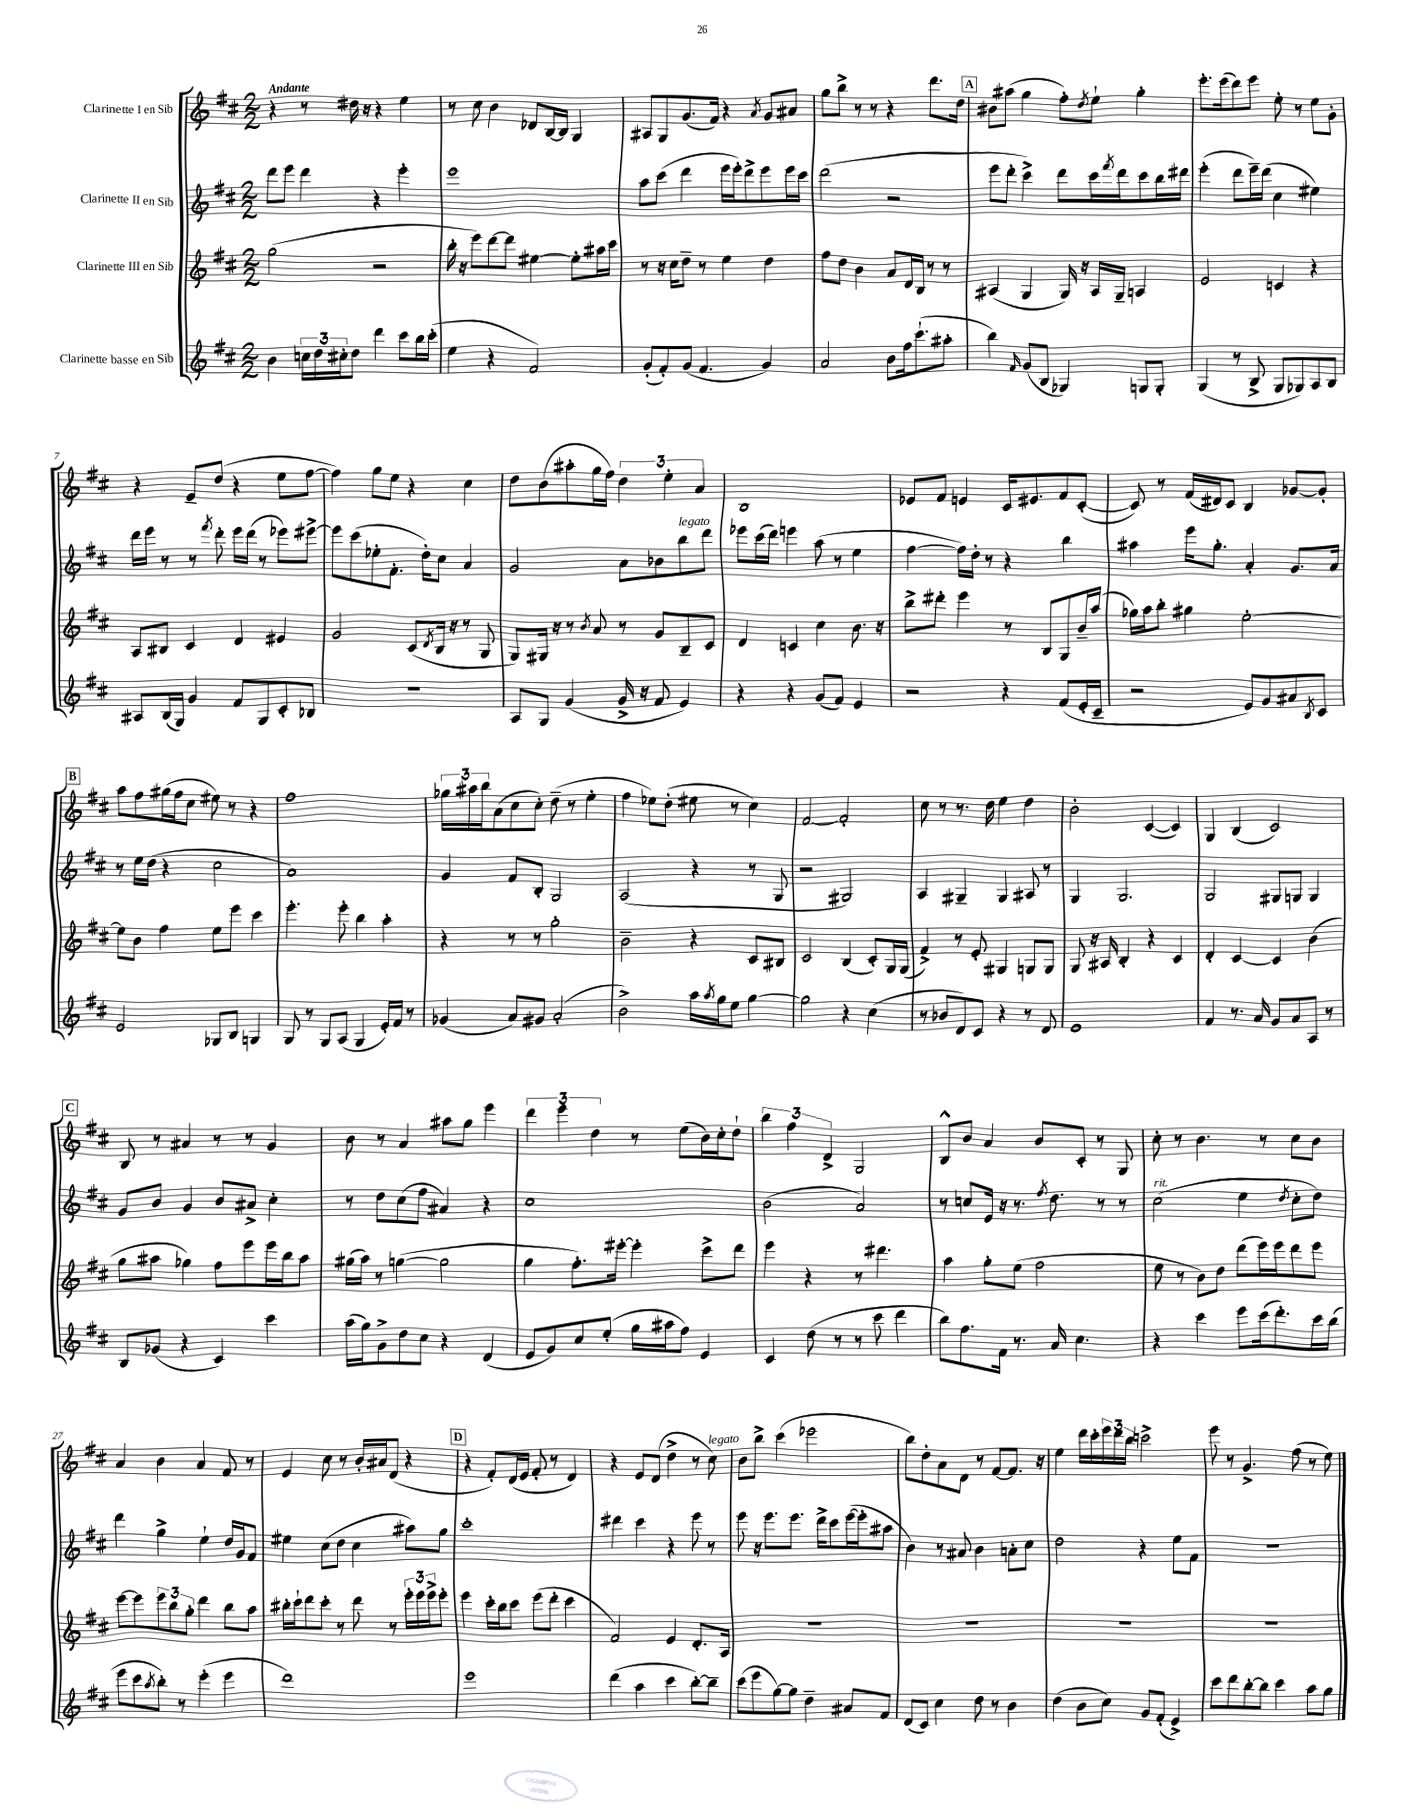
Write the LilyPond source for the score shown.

<<
\new StaffGroup <<
\new Staff = "s0" \with { instrumentName = "Clarinette I en Sib" } {
    \clef treble \key d \major \numericTimeSignature \time 2/2 \tempo "Andante"
    r4 r8 dis''16 r16 r4 e''4 |
    r8 cis''8 b'4 des'8 b16~ b16 g4 |
    ais8 g8 g'8.( fis'16) r4 \acciaccatura { a'8 } g'8 ais'8 |
    g''8 b''8-> r8 r8 r4 d'''8. d''16 |
    \mark \markup { \box "A" } bis'8 ais''8( g''4 fis''8-.) \acciaccatura { d''8 } e''8-! g''4-. |
    e'''8.-. e'''16( d'''8) e'''8 e''8-. r8 e''8 g'8-. |
    r4 e'8-- d''8( r4 e''8 fis''8~ |
    fis''4) g''8 e''8 r4 cis''4 |
    d''8 b'8( ais''8-. g''16 fis''16) \tuplet 3/2 { d''4 e''4-. a'4 } |
    b1 |
    ees'8 fis'8 e'4 cis'16 eis'8. fis'8 cis'8~-.( |
    cis'8) r8 fis'16( dis'16) cis'8 b4 ges'8~ ges'8-. |
    \mark \markup { \box "B" } a''8 fis''8 gis''16( fis''16 cis''8 eis''8) r8 r4 |
    fis''1 |
    \tuplet 3/2 { ges''16 ais''16 b''16 } a'8( cis''8 cis''8-.) d''8--( r8 e''4-. |
    fis''4 ees''8) d''8-.( eis''8 r8 cis''4) |
    fis'2~ fis'2-. |
    cis''8 r8 r8. d''16 e''4 d''4 |
    b'2-. cis'4~( cis'4) |
    g4 b4( cis'2) |
    \mark \markup { \box "C" } b8 r8 ais'4 r8 r8 g'4 |
    b'8 r8 a'4 ais''8 g''8 e'''4 |
    \tuplet 3/2 { d'''4 e'''4 d''4 } r8 e''8( b'16) cis''16-. d''8-! |
    \tuplet 3/2 { b''4 fis''4 d'4-> } g2 |
    b8-^ b'8 a'4 b'8 cis'8-. r8 g8 |
    cis''8-. r8 b'4. r8 cis''8 b'8 |
    a'4 b'4 a'4 fis'8 r8 |
    e'4 cis''8 r8 b'16-. ais'16 d'8( r4 |
    \mark \markup { \box "D" } r4 fis'8-.) d'16( e'16 fis'8-. r8 d'4) |
    r4 e'8 d'8( d''4-> r8 cis''8^\markup { \italic "legato" }) |
    b'8 b''8-> cis'''4( ees'''2 |
    b''8) d''8-. a'8 d'8 r8 fis'8~ fis'8. r16 |
    e''4 d'''16 cis'''16-. \tuplet 3/2 { e'''16 d'''16 b''16 } c'''2-> |
    e'''8 r8 g'4.-> fis''8( r8 e''8) \bar "|." |
}
\new Staff = "s1" \with { instrumentName = "Clarinette II en Sib" } {
    \clef treble \key d \major \numericTimeSignature \time 2/2
    d'''8 e'''8 d'''4 r4 e'''4-. |
    e'''1 |
    a''8 cis'''8( d'''4 e'''16 e'''16-.) d'''8-> e'''8 e'''16 cis'''16 |
    d'''2( r2 |
    \mark \markup { \box "A" } e'''8 d'''8-. cis'''4->) d'''8 cis'''16 \acciaccatura { fis'''8 } d'''16 cis'''8 b''16 dis'''16 |
    e'''4-.( d'''8 e'''16--) d'''16( cis''4 eis''4) |
    d'''16 e'''16 r8 r8 \acciaccatura { fis'''8 } d'''8-. e'''16 d'''16( r8 ees'''8) eis'''8~-> |
    eis'''8 cis'''8( ees''8-. fis'8.-. d''16-.) cis''8 a'4 |
    g'2 a'8 bes'8 b''8^\markup { \italic "legato" } d'''8 |
    ees'''8 cis'''16( d'''16) e'''4 a''8( r8 e''4 |
    fis''4~ fis''16) d''16-. r8 r4 b''4 |
    ais''4 e'''16 g''8.-. a'4-. g'8. a'16 |
    \mark \markup { \box "B" } r8 e''16 d''16( r4 cis''2 |
    a'1) |
    g'4 fis'8 b8-. g2 |
    a2( r4 r8 g8 |
    r2 gis2) |
    a4 gis4-- gis4 ais8 r8 |
    g4 g2. |
    g2 gis8 g8 g4 |
    \mark \markup { \box "C" } g'8 b'8 g'4 b'8 ais'8-> cis''4-. |
    r8 d''8 cis''8( fis''8 ais'4) r4 |
    cis''1 |
    b'2( a'2) |
    r8 c''8 e'16 r16 r8. \acciaccatura { fis''8 } d''8. r8 r8 |
    cis''2^\markup { \italic "rit." }( e''4 \acciaccatura { d''8 } cis''8-. d''8) |
    d'''4 g''4-> e''4-! d''16 g'16 fis'8 |
    eis''4 cis''8( d''8 cis''4 ais''8) g''8 |
    \mark \markup { \box "D" } cis'''1-. |
    dis'''4 cis'''4 r4 e'''8 r8 |
    e'''8 r16 e'''8. e'''8. d'''16-> cis'''8 e'''16~( e'''16-. ais''8 |
    b'4) r8 ais'8 b'4 a'8-. cis''8 |
    d''2 r4 e''8 fis'8 |
    r1 \bar "|." |
}
\new Staff = "s2" \with { instrumentName = "Clarinette III en Sib" } {
    \clef treble \key d \major \numericTimeSignature \time 2/2
    g''2( r2 |
    b''16-. r16 e'''8) d'''8~ d'''8 eis''4~ eis''8-. ais''16 cis'''16 |
    r8 r16 cis''16 d''8-- r8 e''4 d''4 |
    fis''8 d''8 b'4 a'8 d'16 b16 r8 r8 |
    \mark \markup { \box "A" } ais4( g4 g16) r16 ais16 g16-- a4 |
    e'2 c'4 r4 |
    a8 bis8 cis'4 d'4 eis'4 |
    g'2 cis'8( \acciaccatura { d'8 } b16 r16 r8 g8 |
    g8) gis16 r16 r8 \acciaccatura { b'8 } a'8 r8 g'8 b8-- cis'8 |
    d'4 c'4 cis''4 b'8. r16 |
    b''8-> dis'''8-. e'''4 r8 b8 g8 b'16-- a''16( |
    ges''16) a''16 b''8-. gis''4 e''2~-. |
    \mark \markup { \box "B" } e''8 b'8 fis''4 e''8 e'''8 cis'''4 |
    e'''4.-. e'''8-. b''4 a''4-. |
    r4 r8 r8 g''2-. |
    b'2-- r4 cis'8 bis8 |
    cis'2 b4( cis'8-.) g16 g16( |
    fis'4->) r8 e'8-. gis4 g8 g8 |
    g8 r16 ais16 b4-. r4 cis'4 |
    d'4-. cis'4~ cis'4 b'4( |
    \mark \markup { \box "C" } g''8 ais''8 ges''4) fis''8 e'''8 e'''16 b''16 ais''8 |
    gis''16( a''16) r8 g''4~( g''2 |
    g''4 fis''8.-.) eis'''16~-. eis'''4-. cis'''8-> d'''8 |
    e'''4 r4 r8 dis'''4. |
    a''4 g''8-. e''8( fis''2 |
    e''8 r8 b'8) d''8 d'''8( e'''16) e'''16 d'''8 e'''8 |
    e'''8~ e'''8 \tuplet 3/2 { e'''8 b''8 g''8-. } d'''4 b''8 a''8 |
    bis''16-. cis'''16-! d'''8 cis'''8-. r8 d'''8 r8 \tuplet 3/2 { e'''16-. e'''16 e'''16-> } e'''8-. |
    \mark \markup { \box "D" } e'''4 cis'''16-. b''16 cis'''8 e'''8( d'''8-. cis'''4 |
    fis'2) e'4 d'8.-. a16 |
    R1 |
    R1 |
    R1 |
    R1 \bar "|." |
}
\new Staff = "s3" \with { instrumentName = "Clarinette basse en Sib" } {
    \clef treble \key d \major \numericTimeSignature \time 2/2
    b'4 \tuplet 3/2 { c''16 d''16 cis''16-. } d''8 d'''4 cis'''8 b''16 cis'''16-.( |
    e''4 r4 fis'2) |
    g'8-.( fis'8-.) g'8( fis'4. g'4) |
    a'2 b'8 fis''16 cis'''8.-!( ais''8-. |
    \mark \markup { \box "A" } b''4) \grace { fis'16 } g'8( b8 ges4) g8 g8-. |
    g4( r8 b8-> g8 ges8) a8 b8 |
    ais8 b16( g16) g'4 fis'8 g8 cis'8-. bes8 |
    R1 |
    a8 g8 g'4( g'16-> r16 fis'8 e'4) |
    r4 r4 g'8( fis'8) e'4 |
    r2 r4 fis'8( e'16-. cis'16-- |
    r2 e'8) g'8 ais'8 \acciaccatura { b8 } cis'8 |
    \mark \markup { \box "B" } e'2 ges8 b8 g4 |
    g8 r8 g8 a8( g4 e'16-.) fis'16 r8 |
    ges'4( a'8) gis'8 a'2-.( |
    b'2->) a''16 \acciaccatura { a''8 } g''16 e''8 g''4~ |
    g''2 r4 cis''4( |
    r8 bes'8 d'8) cis'8 r4 r8 d'8 |
    e'1 |
    fis'4 r8. a'16 g'8 a'8 a8 r8 |
    \mark \markup { \box "C" } b8 ges'8( r4 cis'4) cis'''4 |
    a''16( g''16) g'8-> d''8 cis''8 r4 d'4( |
    e'8 g'8) cis''8 e''8-.( g''16 ais''16 fis''8) e'4 |
    cis'4 d''8( r8 r8 cis'''8 d'''4 |
    b''8) fis''8. fis'16 r8. a'16 cis''4. |
    r4 cis'''4 e'''8 cis'''16( d'''8.-.) cis'''16 b''16( |
    e'''8 cis'''8 \acciaccatura { a''8 } b''8-.) r8 e'''4-.( e'''4 |
    d'''1) |
    \mark \markup { \box "D" } e'''1 |
    d'''4( a''4 cis'''4 b''8~-.) b''8-- |
    cis'''8( e'''8 g''8~) g''8 d''4-- ais'8 fis'8 |
    d'8( cis'8) cis''4 d''8 r8 b'4 |
    d''4( b'8 cis''8) g'8 fis'8-.( e'4->) |
    cis'''8 d'''8 b''8~-. b''8 cis'''4 a''8 g''8 \bar "|." |
}
>>
>>
